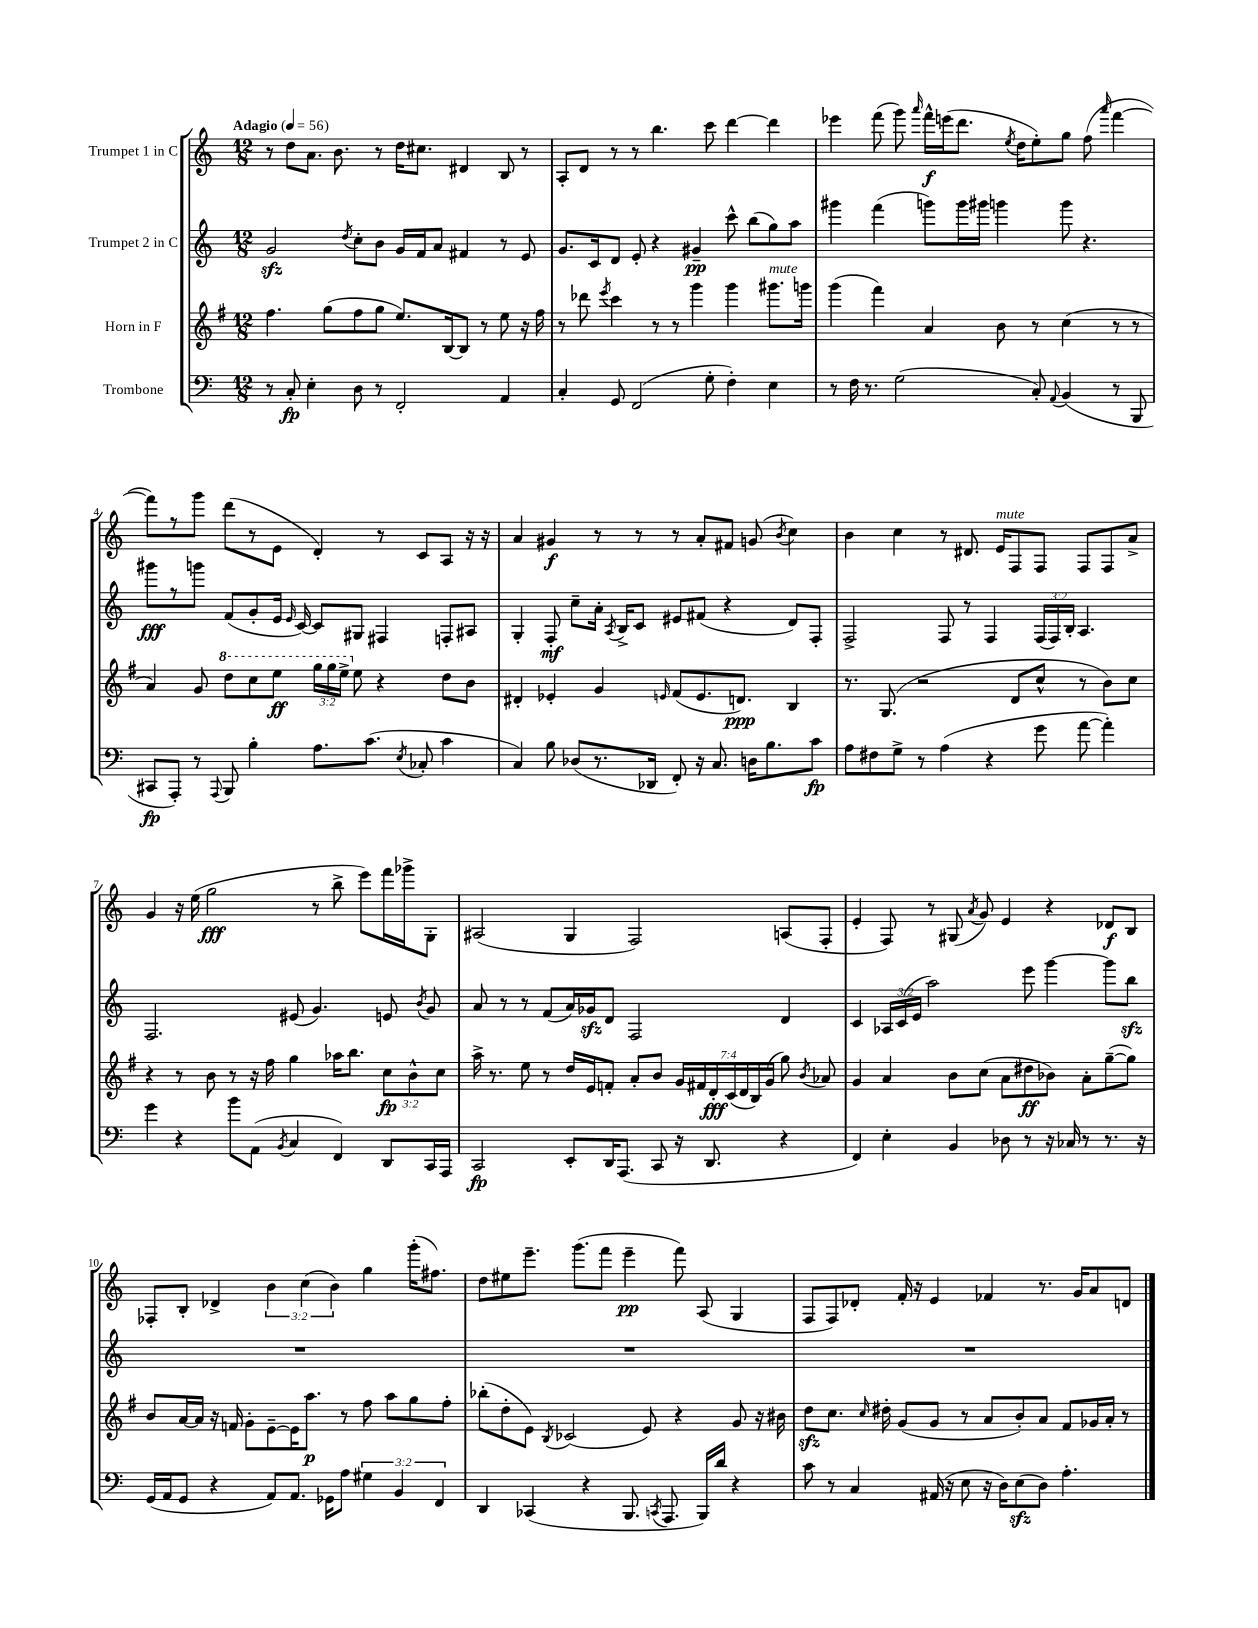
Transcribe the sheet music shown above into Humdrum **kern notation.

**kern	**kern	**kern	**kern
*staff4	*staff3	*staff2	*staff1
*clefF4	*clefG2	*clefG2	*clefG2
*k[]	*k[f#]	*k[]	*k[]
*M12/8	*M12/8	*M12/8	*M12/8
*MM56	*MM56	*MM56	*MM56
8r	4.ff#\	2g/	8r
8C'/	.	.	8dd\L
4E'\	.	.	8.a\J
.	(8gg\L	.	.
.	.	.	8.b\
.	.	8qdd/	.
8D\	8ff#\	8cc'\L	.
8r	8gg\J	8b\J	8r
2FF'/	8.ee/L)	16g/LL	16dd\LK
.	.	16f/J	8.cc#\J
.	.	8a/J	.
.	[16B/k	.	.
.	8B/]J	4f#/	4d#/
.	8r	.	.
4AA/	8ee\	8r	8B/
.	16r	8e/	8r
.	16ff#\	.	.
=	=	=	=
4C'/	8r	8.g/L	8A'/L
.	8ddd-\	.	8d/J
.	.	16c/k	.
.	8qeee/	.	.
8GG/	4ccc\	8d/J	8r
(2FF/	.	8e'/	8r
.	8r	4r	4.bb\
.	8r	.	.
.	4ggg\	4g#~/	.
8G'\	.	.	8ccc\
4F'\)	4ggg\	8ccc^^\	[4ddd\
.	.	(8bb\L	.
4E\	8.ggg#\L	8gg\)	4ddd\]
.	.	8aa\J	.
.	16ggg\Jk	.	.
=	=	=	=
8r	(4ggg\	4ggg#\	4eee-\
16F\	.	.	.
8.r	.	.	.
.	4fff#\)	(4fff\	(8fff\
(2G\	.	.	8ggg\)
.	.	.	16qqaaa/
.	4a/	8ggg\L)	16fff^^\LL
.	.	.	(16eee\J
.	.	16ggg\L	8.ddd\J
.	.	16ggg#\JJ	.
.	8b\	4ggg\	.
.	.	.	8qee/
.	.	.	16dd\LK
8C'/)	8r	.	8ee'\)
8qqAA/	.	.	.
(4BB/	(4cc\	8ggg\	8gg\J
.	.	4.r	(8ff\
.	.	.	16qqaaa/
8r	8r	.	[4fff\
8BBB/	8r	.	.
=	=	=	=
8CC#/L	4a/)	8ggg#\L	8fff\]L)
8AAA'/J)	.	8r	8r
8r	8g/	8ggg\J	8ggg\J
8qqAAA/	.	.	.
8BBB/	8ddd\L	(8f/L	(8ddd\L
4B'\	8ccc\	8g'/	8r
.	8eee\J	16e/Jk	8e\J
.	.	16qqe/	.
.	.	[16c/)	.
8.A\L	24ggg\LL	8c/]L	4d'/)
.	24ggg\	.	.
.	24eee^\JJ	.	.
.	8ee\	8G#/J	.
(8.c\J	.	.	.
.	4r	4F#/	8r
8qE/	.	.	.
8C-'/	.	.	8c/L
4c\	8dd\L	8F'/L	8A/J
.	8b\J	8A#/J	16r
.	.	.	16r
=	=	=	=
4C/)	4d#'/	4G'/	4a/
8B\	4e-'/	8F'/	4g#/
(8D-/L	.	8cc~\L	.
8.r	4g/	16a'\Jk	8r
.	.	8qA/	.
.	.	16B^/LK	.
.	.	8c/J	8r
16DD-/Jk	.	.	.
.	16qqe/	.	.
8FF'/)	(8f#/L	8e#/L	8r
16r	8.e/	(8f#/J	8a'/L
8.C/	.	.	.
.	.	4r	8f#/J
.	8.d/J)	.	.
16D\LK	.	.	(8g/
8.B\	.	.	.
.	.	.	8qb/
.	4B/	8d/L)	4cc\)
8c\J	.	8F'/J	.
=	=	=	=
8A\L	8.r	2F^/	4b\
8F#\	.	.	.
.	(8.G/	.	.
8G^\J	.	.	4cc\
8r	2r	.	.
(4A\	.	8F/	8r
.	.	8r	8.d#/
4r	.	4F/	.
.	.	.	16e/LK
.	8d/L	.	8F/
8g\	8cc^^/J	(24F/LL	8F/J
.	.	24F/)	.
.	.	24B'/JJ	.
[8a\	8r	4.A/	8F/L
4a'\])	8b\L)	.	8F/
.	8cc\J	.	8a^/J
=	=	=	=
4g\	4r	2.F/	4g/
4r	8r	.	16r
.	.	.	(16ee\
.	8b\	.	2gg\
8b\L	8r	.	.
(8AA\J	16r	.	.
.	16ff#\	.	.
8qBB/	.	.	.
4C/	4gg\	(8e#/	.
.	.	4.g/)	8r
4FF/)	16aa-\LK	.	8bb^\
.	8.bb\J	.	.
.	.	.	8eee\L)
8DD/L	12cc\L	8e/	16fff\L
.	.	.	16ggg-^\J
.	12b^^\	.	.
.	.	8qb/	.
16CC/L	.	8g/	8G'\J
.	12cc\J	.	.
16AAA/JJ	.	.	.
=	=	=	=
2CC/	16aa^\	8a/	(2A#/
.	8.r	.	.
.	.	8r	.
.	8ee\	8r	.
.	8r	(8f/L	.
8EE'/L	16dd/LL	16a/L)	4G/
.	16e/J	16g-/J	.
16DD/K	8f'/J	8d/J	.
(8.AAA/J	.	.	.
.	8a'/L	2F/	2F/)
8CC/	8b/J	.	.
16r	28g/LL	.	.
.	28f#/	.	.
8.DD/	.	.	.
.	28d'/	.	.
.	(28c/	.	.
.	28d/	.	.
.	28B/)	.	.
.	(28g/JJ	.	.
4r	8gg\)	4d/	(8A/L
.	8qb/	.	.
.	8a-/	.	8F'/J
=	=	=	=
4FF/)	4g/	4c/	4e'/
4E'\	4a/	24A-/LL	8F/)
.	.	(24c/	.
.	.	24e/JJ	.
.	.	2aa\)	8r
4BB/	8b\L	.	(8G#/
.	.	.	8qa/
.	(8cc\J	.	8g/)
8D-\	8a\L	.	4e/
8r	8dd#\	8eee\	.
16r	8b-\J)	[4ggg\	4r
16C-/	.	.	.
8r	8a'\L	.	.
8.r	([8gg~\	8ggg\]L	8d-/L
.	8gg\]J)	8bb\J	8B/J
16r	.	.	.
=	=	=	=
(16GG/LL	8b/L	1.r	8F-'/L
16AA/J	.	.	.
8GG/J	[16a/L	.	8B'/J
.	16a/]JJ	.	.
4r	16r	.	4d-^/
.	16f/	.	.
.	8g'\L	.	.
8AA/L)	[8e~\	.	6b\
8.AA/J	16e\]K	.	.
.	.	.	(6cc\
.	8.aa\J	.	.
16GG-\LK	.	.	.
.	.	.	6b\)
8A\J	8r	.	.
6G#\	8ff#\	.	4gg\
.	8aa\L	.	.
6BB/	.	.	.
.	8gg\	.	(16ggg'\LK
.	.	.	8.ff#\J)
6FF/	.	.	.
.	8ff#'\J	.	.
=	=	=	=
4DD/	(8bb-'\L	1.r	8dd\L
.	8dd'\	.	8ee#\
(4CC-/	8e\J)	.	8.eee~\J
.	8qB/	.	.
.	(2c-/	.	.
.	.	.	(8.ggg\L
4r	.	.	.
.	.	.	8fff\J
8.BBB/	.	.	4eee~\
.	8e/)	.	.
8qCC/	.	.	.
8.AAA/	.	.	.
.	4r	.	8fff\)
16BBB/LL)	.	.	(8A/
16d/JJ	.	.	.
4r	8g/	.	4G/
.	16r	.	.
.	16b#\	.	.
=	=	=	=
8c\	8dd\L	1.r	8F/L
8r	8.cc\J	.	8F/)
4C/	.	.	8d-'/J
.	16qqcc/	.	.
.	16dd#'\	.	.
.	(8g/L	.	16f'/
.	.	.	16r
(16AA#/	8g/J	.	4e/
16r	.	.	.
8E\	8r	.	.
16r	8a/L	.	4f-/
16D\LK)	.	.	.
(8E\	8b'/)	.	.
8D\J)	8a/J	.	8.r
4.A'\	8f#/L	.	.
.	.	.	16g/LK
.	16g-/L	.	8a/
.	16a'/JJ	.	.
.	8r	.	8d/J
==	==	==	==
*-	*-	*-	*-
